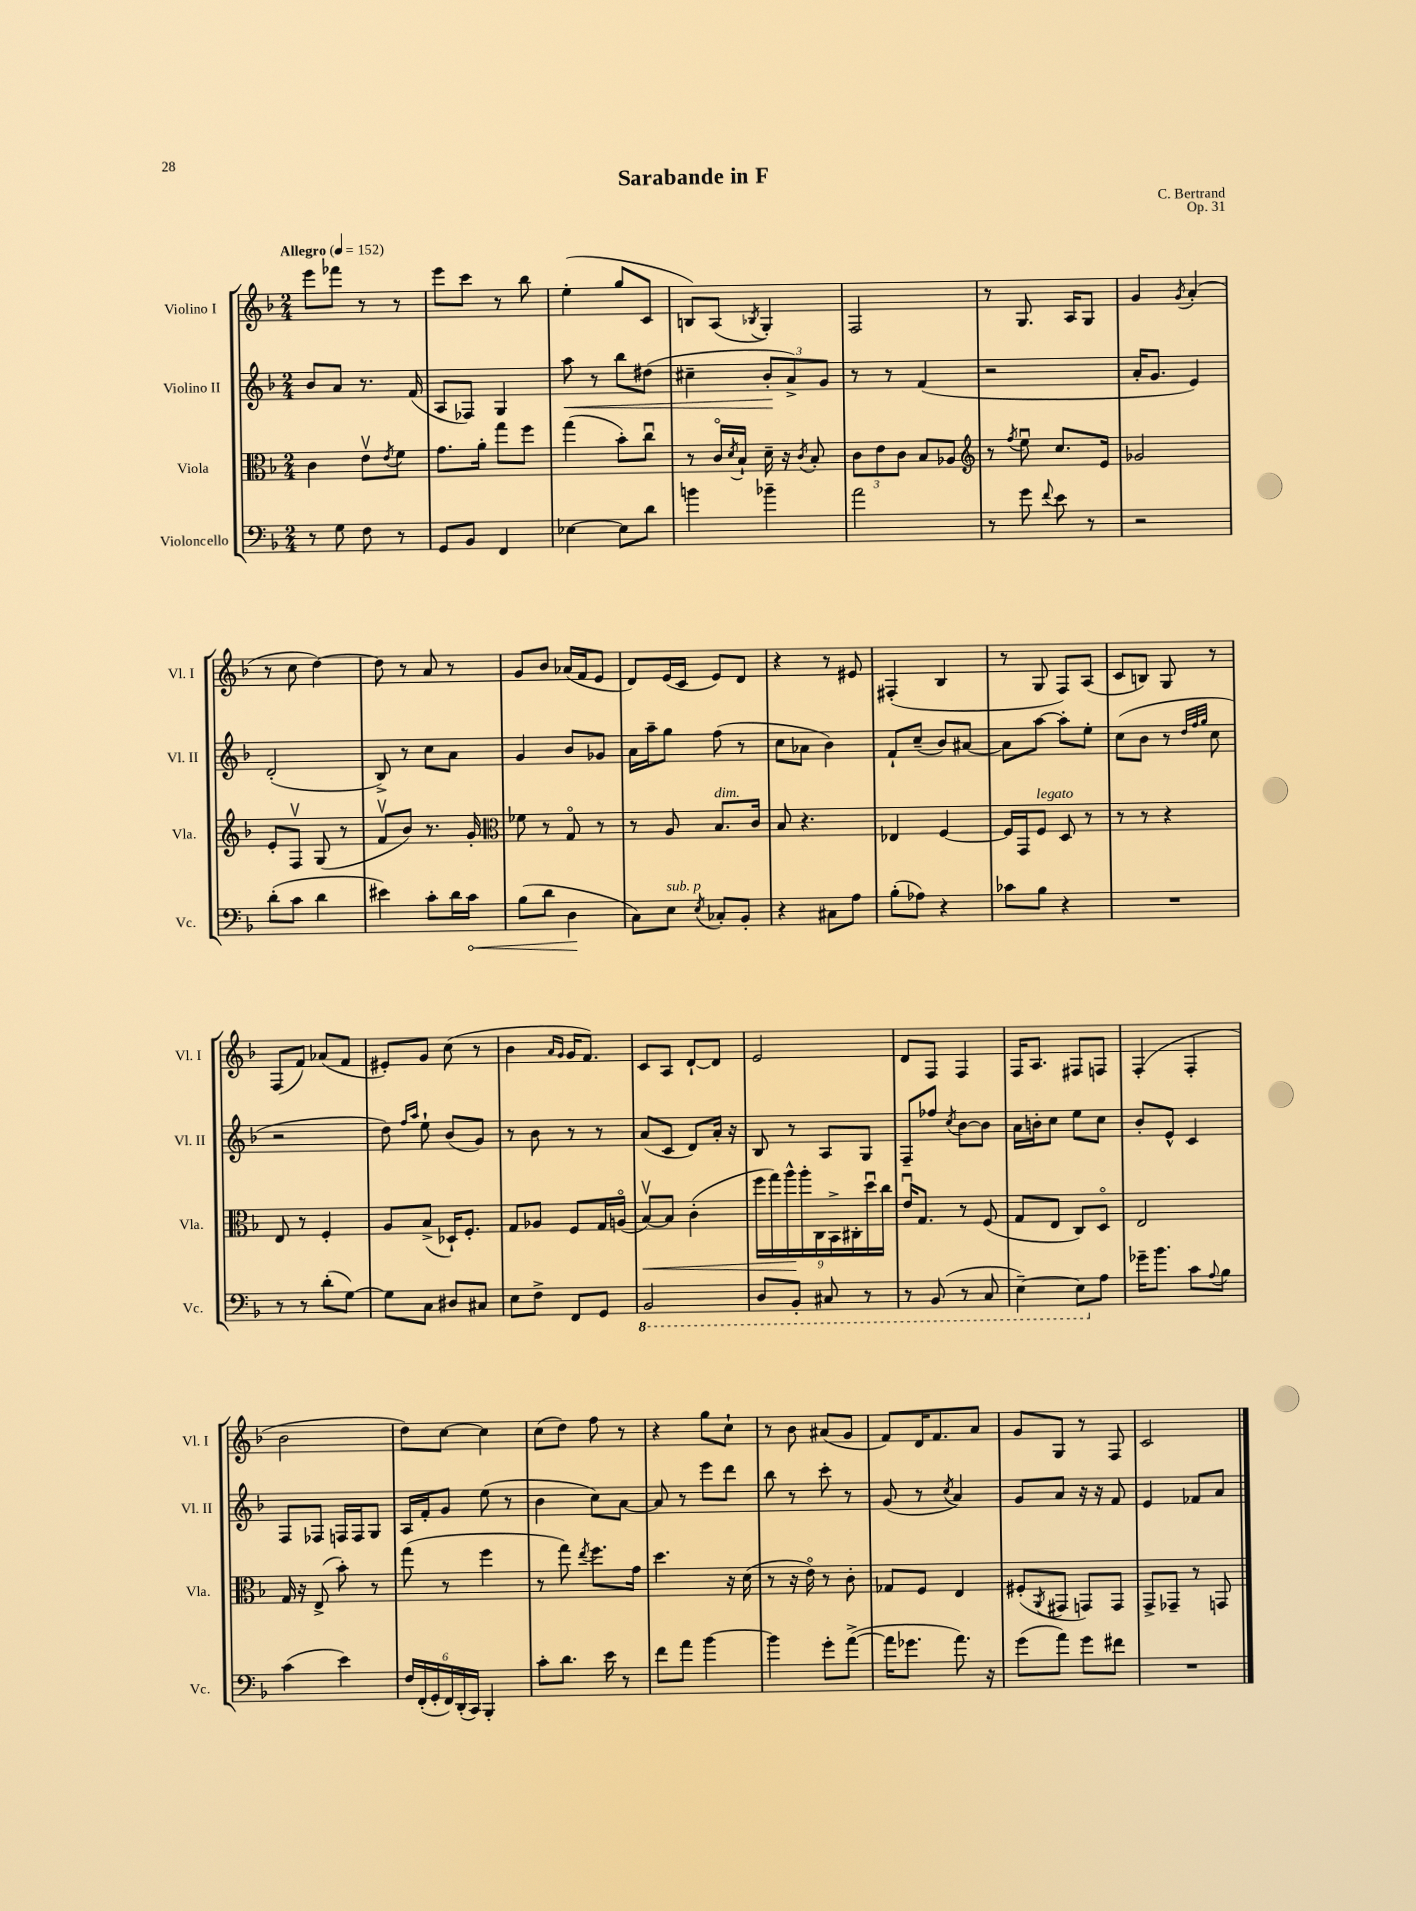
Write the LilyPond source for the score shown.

\header { title = "Sarabande in F" composer = "C. Bertrand" opus = "Op. 31" }
<<
\new StaffGroup <<
\new Staff = "s0" \with { instrumentName = "Violino I" shortInstrumentName = "Vl. I" } {
    \clef treble \key f \major \numericTimeSignature \time 2/4 \tempo "Allegro" 4 = 152
    e'''8 fes'''8 r8 r8 |
    e'''8 c'''8 r8 bes''8 |
    e''4-.( g''8 c'8 |
    b8) a8( \acciaccatura { bes8 } g4-.) |
    f2 |
    r8 g8. a16 g8 |
    g'4 \acciaccatura { g'8 } a'4-.( |
    r8 c''8 d''4~) |
    d''8 r8 a'8 r8 |
    g'8 bes'8 aes'16( f'16 e'8 |
    d'8) e'16( c'16 e'8) d'8 |
    r4 r8 eis'8 |
    fis4-.( bes4 |
    r8 g8 f8) a8( |
    c'8 b8) g8 r8 |
    f8( f'8) aes'8( f'8 |
    eis'8-.) g'8 c''8( r8 |
    bes'4 \grace { a'16 g'16 } g'16 f'8.) |
    c'8 a8 d'8~-! d'8 |
    e'2 |
    d'8 f8 f4 |
    f16 a8. fis8 f8 |
    f4-.( f4-. |
    bes'2 |
    d''8) c''8~ c''4 |
    c''8( d''8) f''8 r8 |
    r4 g''8 c''8-! |
    r8 bes'8 ais'8( g'8 |
    f'8) d'16 f'8. a'8 |
    g'8 g8 r8 f8 |
    c'2 \bar "|." |
}
\new Staff = "s1" \with { instrumentName = "Violino II" shortInstrumentName = "Vl. II" } {
    \clef treble \key f \major \numericTimeSignature \time 2/4
    bes'8 a'8 r8. f'16( |
    a8 fes8) g4 |
    a''8\< r8 bes''8 dis''8( |
    cis''4-- \tuplet 3/2 { bes'8-.\! a'8->) g'8 } |
    r8 r8 f'4( |
    r2 |
    a'16-. g'8. e'4) |
    d'2-.( |
    bes8->) r8 c''8 a'8 |
    g'4 bes'8 ges'8 |
    a'16 a''16-- g''8 f''8( r8 |
    c''8 aes'8 bes'4) |
    f'8-! c''8--( bes'8) ais'8~ |
    ais'8 a''8~ a''8-. e''8-. |
    c''8( bes'8 r8 \grace { d''32 f''32 g''32 } c''8 |
    r2 |
    d''8) \grace { f''16 a''16 } e''8-! bes'8( g'8) |
    r8 bes'8 r8 r8 |
    a'8( c'8 d'8) a'16-. r16 |
    bes8 r8 a8 g8 |
    f8-- fes''8 \acciaccatura { c''8 } bes'8~ bes'8 |
    a'16 b'16-. c''8 e''8 c''8 |
    bes'8-. e'8-^ c'4 |
    f8 fes8 f16 f16 g8 |
    a16 f'16-. g'8 e''8( r8 |
    bes'4 c''8) a'8~ |
    a'8 r8 e'''8 d'''8 |
    bes''8 r8 c'''8-. r8 |
    g'8( r8 \acciaccatura { c''8 } a'4) |
    g'8 a'8 r16 r16 f'8 |
    e'4 fes'8 a'8 \bar "|." |
}
\new Staff = "s2" \with { instrumentName = "Viola" shortInstrumentName = "Vla." } {
    \clef alto \key f \major \numericTimeSignature \time 2/4
    c'4 e'8\upbow \acciaccatura { e'8 } f'8 |
    g'8. a'16-. g''8 f''8 |
    g''4( bes'8-.) c''8\downbow |
    r8 c'16\flageolet \acciaccatura { d'8 } bes16-! d'16-- r16 \acciaccatura { c'8 } bes8-. |
    \tuplet 3/2 { c'8 e'8 c'8 } bes8 aes8 |
    \clef treble r8 \acciaccatura { f''8 } e''8\downbow c''8. e'16 |
    ges'2 |
    e'8-. f8\upbow g8( r8 |
    f'8\upbow bes'8) r8. g'16-. |
    \clef alto fes'8 r8 g8\flageolet r8 |
    r8 a8 bes8.^\markup { \italic "dim." } c'16 |
    bes8 r4. |
    ees4 f4~ |
    f16 g,16 f8^\markup { \italic "legato" } d8 r8 |
    r8 r8 r4 |
    e8 r8 f4-. |
    a8 bes8->( des16-!) f8.-. |
    g8 aes8 f8 g16 a16\flageolet( |
    bes8~\upbow\<) bes8 c'4-.( |
    \tuplet 9/8 { f''16 g''16) a''16-^\! a''16-. c16 bes,16-> cis16-. d''16\downbow c''16 } |
    e'16\downbow g8. r8 f8( |
    g8 e8 c8) d8\flageolet |
    e2 |
    g16 r16 e8->( bes'8-.) r8 |
    g''8( r8 f''4 |
    r8 g''8) \acciaccatura { e''8 } f''8. g'16 |
    d''4. r16 d'16( |
    r8 r16 e'16\flageolet) r8 c'8-. |
    ges8 f8 e4 |
    fis8-.( \acciaccatura { a,8 } gis,8 g,8) g,8 |
    g,8-> ges,8-- r8 g,8 \bar "|." |
}
\new Staff = "s3" \with { instrumentName = "Violoncello" shortInstrumentName = "Vc." } {
    \clef bass \key f \major \numericTimeSignature \time 2/4
    r8 g8 f8 r8 |
    g,8 bes,8 f,4 |
    ees4~ ees8 d'8 |
    b'4 bes'4-- |
    a'2 |
    r8 g'8 \appoggiatura { f'8 } e'8 r8 |
    r2 |
    d'8-.( c'8 d'4 |
    eis'4) c'8-. d'16 \once \override Hairpin.circled-tip = ##t c'16\< |
    bes8( d'8 d4\! |
    c8) e8^\markup { \italic "sub. p" } \acciaccatura { e8 } ces8-. bes,8-. |
    r4 cis8 a8 |
    bes8-.( aes8) r4 |
    ces'8 bes8 r4 |
    R2 |
    r8 r8 d'8-.( g8~) |
    g8 c8 dis8 cis8 |
    e8 f8-> f,8 g,8 |
    \ottava #-1 bes,,2 |
    d,8 bes,,8-. cis,8 r8 |
    r8 bes,,8( r8 c,8 |
    e,4~--) e,8 \ottava #0 a8 |
    ges'16-- bes'8. c'8 \appoggiatura { a8 } bes8 |
    c'4( e'4) |
    \tuplet 6/4 { f16 f,16-.( g,16-. f,16) d,16-.( c,16) } bes,,4-. |
    c'8-. d'8. e'16 r8 |
    f'8 a'8 bes'4~ |
    bes'4 g'8-. a'8~->( |
    a'16 ges'8. a'8.) r16 |
    g'8( a'8) g'8 fis'8 |
    R2 \bar "|." |
}
>>
>>
\layout { \context { \Score \remove "Bar_number_engraver" } }
